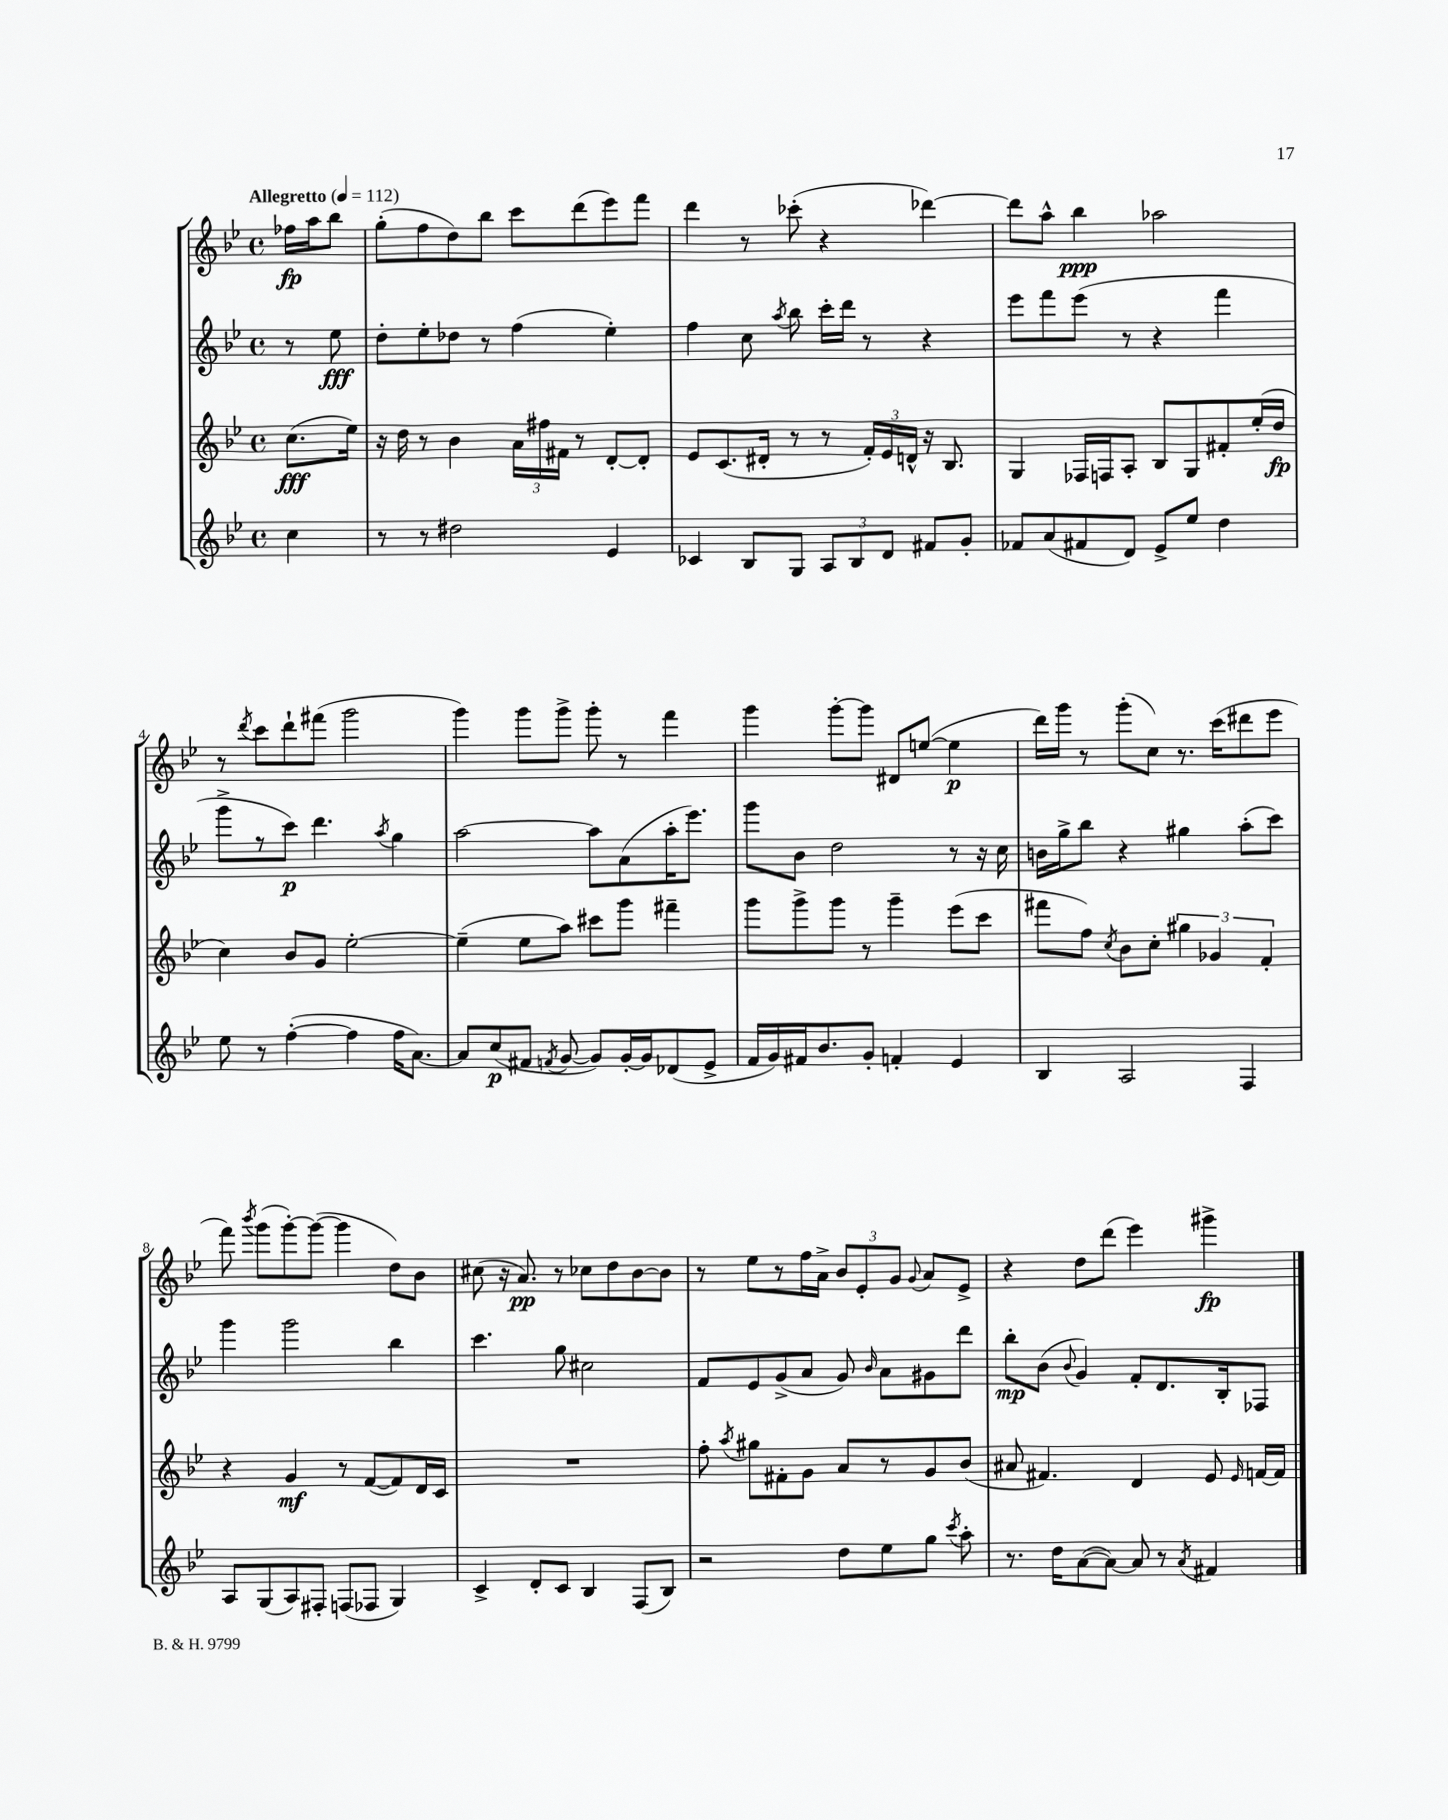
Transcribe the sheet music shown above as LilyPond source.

<<
\new StaffGroup <<
\new Staff = "s0" {
    \clef treble \key bes \major \defaultTimeSignature \time 4/4 \partial 4 \tempo "Allegretto" 4 = 112
    \autoBeamOff fes''16[\fp a''16 bes''8] |
    g''8[-.( f''8 d''8) bes''8] c'''8[ d'''8( ees'''8) f'''8] |
    d'''4 r8 ces'''8-.( r4 des'''4~) |
    des'''8[ a''8]-^ bes''4\ppp aes''2 |
    r8 \acciaccatura { d'''8 } c'''8[ d'''8-! fis'''8]( g'''2 |
    g'''4) g'''8[ g'''8]-> g'''8-. r8 f'''4 |
    g'''4 g'''8[~-. g'''8] dis'8[ e''8]~( e''4\p |
    d'''16[) g'''16] r8 g'''8[-.( c''8]) r8. c'''16[( dis'''8 ees'''8] |
    f'''8) \acciaccatura { bes'''8 } g'''8[( g'''8~-.) g'''8]~( g'''4 d''8[) bes'8] |
    cis''8( r16 a'8.\pp) r8 ces''8[ d''8 bes'8~ bes'8] |
    r8 ees''8[ r8 f''16 a'16]-> \tuplet 3/2 { bes'8[ ees'8-. g'8] } \appoggiatura { g'8 } a'8[ ees'8]-> |
    r4 d''8[ d'''8]( ees'''4) gis'''4->\fp \bar "|." |
}
\new Staff = "s1" {
    \clef treble \key bes \major \defaultTimeSignature \time 4/4 \partial 4
    \autoBeamOff r8 ees''8\fff |
    d''8[-. ees''8-. des''8] r8 f''4( ees''4-.) |
    f''4 c''8 \acciaccatura { a''8 } bes''8 c'''16[-. d'''16] r8 r4 |
    ees'''8[ f'''8 ees'''8]( r8 r4 f'''4 |
    g'''8[-> r8 c'''8]\p) d'''4. \acciaccatura { a''8 } g''4 |
    a''2~ a''8[ a'8( a''16-. ees'''8.]) |
    g'''8[ bes'8] d''2 r8 r16 c''16 |
    b'16[ g''16-> bes''8] r4 gis''4 a''8[-.( c'''8]) |
    g'''4 g'''2 bes''4 |
    c'''4. g''8 cis''2 |
    f'8[ ees'8 g'8->( a'8] g'8) \grace { bes'16 } a'8[ gis'8 d'''8] |
    bes''8[-.\mp bes'8]( \appoggiatura { bes'8 } g'4) f'8[-. d'8. bes16-. fes8] \bar "|." |
}
\new Staff = "s2" {
    \clef treble \key bes \major \defaultTimeSignature \time 4/4 \partial 4
    \autoBeamOff c''8.[\fff( ees''16]) |
    r16 d''16 r8 bes'4 \tuplet 3/2 { a'16[ fis''16 fis'16] } r8 d'8[~-. d'8]-. |
    ees'8[ c'8.( dis'16]-. r8 r8 \tuplet 3/2 { f'16[-.) ees'16 d'16]-^ } r16 bes8. |
    g4 fes16[ f16 a8]-. bes8[ g8 fis'8-. ees''16-.( d''16]\fp |
    c''4) bes'8[ g'8] ees''2~-. |
    ees''4--( ees''8[ a''8]) cis'''8[ g'''8] fis'''4-- |
    g'''8[ g'''8-> g'''8] r8 g'''4-- ees'''8[( c'''8] |
    fis'''8[ f''8]) \acciaccatura { c''8 } bes'8[ c''8]-. \tuplet 3/2 { gis''4 ges'4 f'4-. } |
    r4 g'4\mf r8 f'8[~( f'8) d'16 c'16] |
    R1 |
    f''8-. \acciaccatura { a''8 } gis''8[ fis'8-. g'8] a'8[ r8 g'8 bes'8]( |
    ais'8 fis'4.) d'4 ees'8 \grace { ees'16 } f'16[~ f'16] \bar "|." |
}
\new Staff = "s3" {
    \clef treble \key bes \major \defaultTimeSignature \time 4/4 \partial 4
    \autoBeamOff c''4 |
    r8 r8 dis''2 ees'4 |
    ces'4 bes8[ g8] \tuplet 3/2 { a8[ bes8 d'8] } fis'8[ g'8]-. |
    fes'8[ a'8( fis'8 d'8]) ees'8[-> ees''8] d''4 |
    ees''8 r8 f''4~-.( f''4 f''16[ a'8.]~) |
    a'8[ c''8\p( fis'8] \acciaccatura { f'8 } g'8~ g'8[) g'16~-. g'16 des'8( ees'8]-> |
    f'16[ g'16) fis'16 bes'8. g'8]-. f'4-. ees'4 |
    bes4 a2 f4 |
    a8[ g8( a8) fis8]-. f8[( fes8] g4) |
    c'4-> d'8[-. c'8] bes4 f8[( bes8]) |
    r2 d''8[ ees''8 g''8] \acciaccatura { c'''8 } a''8-. |
    r8. d''16[ a'8~( a'8]~) a'8 r8 \acciaccatura { a'8 } fis'4 \bar "|." |
}
>>
>>
